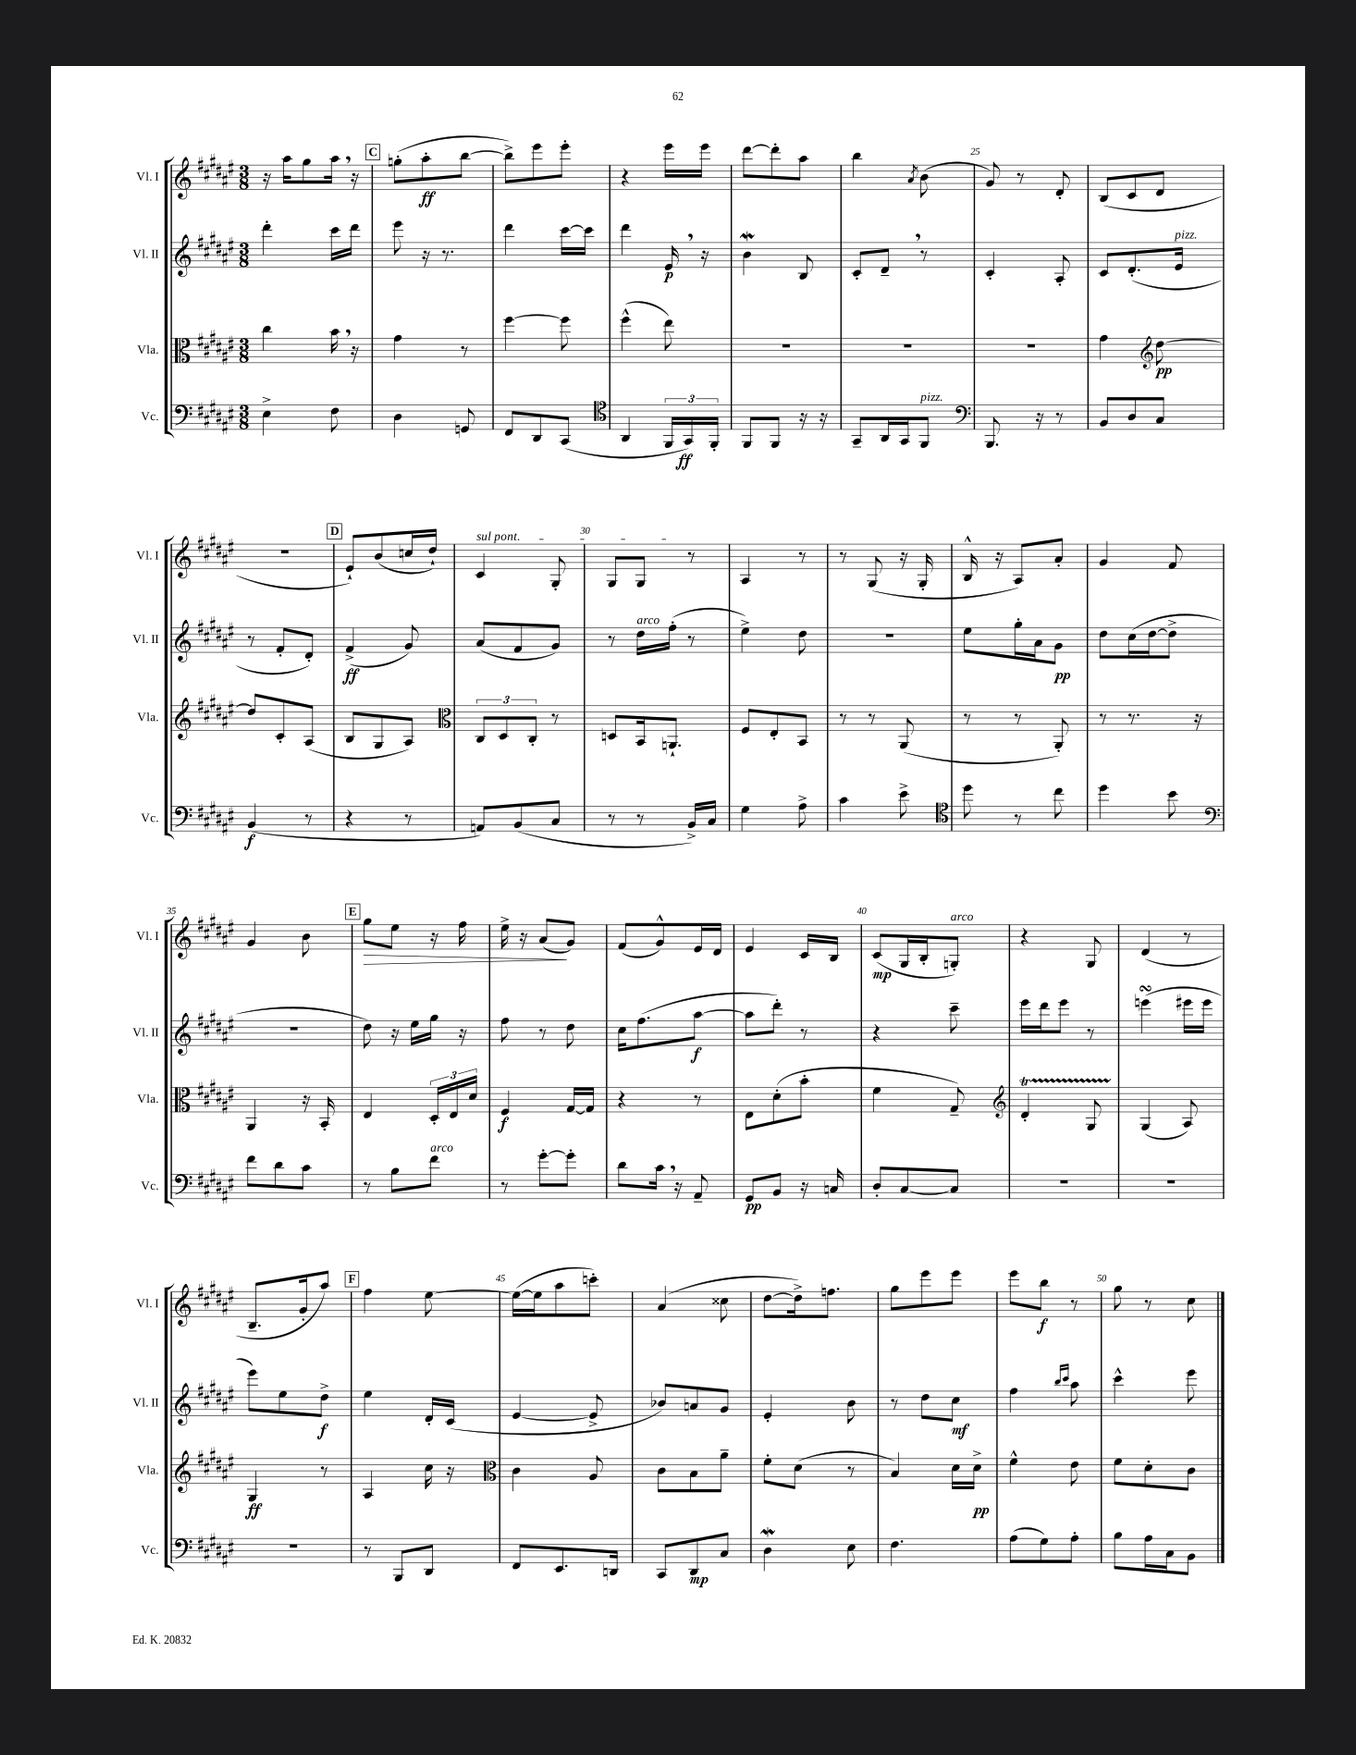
<<
\new StaffGroup <<
\new Staff = "s0" \with { instrumentName = "Vl. I" shortInstrumentName = "Vl. I" } {
    \clef treble \key fis \major \numericTimeSignature \time 3/8
    r16 ais''16 gis''8 ais''16 \breathe r16 |
    \mark \markup { \box "C" } g''8-.( ais''8-.\ff b''8~ |
    b''8->) eis'''8 eis'''8-. |
    r4 eis'''16 eis'''16 |
    dis'''8~ dis'''8-. ais''8 |
    b''4 \acciaccatura { ais'8 } b'8( |
    gis'8) r8 dis'8-. |
    b8( cis'8 dis'8 |
    r4. |
    \mark \markup { \box "D" } eis'8-!) b'8( c''16 dis''16-!) |
    \once \override TextSpanner.bound-details.left.text = \markup { \italic "sul pont." } cis'4\startTextSpan gis8-. |
    gis8 gis8\stopTextSpan r8 |
    ais4 r8 |
    r8 gis8( r16 gis16-. |
    b16-^ r16 ais8) ais'8-. |
    gis'4 fis'8 |
    gis'4 b'8 |
    \mark \markup { \box "E" } gis''8\> eis''8 r16 fis''16 |
    eis''16-> r16 ais'8\!( gis'8) |
    fis'8( gis'8-^) eis'16 dis'16 |
    eis'4 cis'16 b16 |
    cis'8\mp( gis16 b16-. g8-.^\markup { \italic "arco" }) |
    r4 gis8 |
    dis'4( r8 |
    b8.-- gis'16-. ais''8) |
    \mark \markup { \box "F" } fis''4 eis''8~ |
    eis''16~( eis''16 ais''8 c'''8-.) |
    ais'4( cisis''8 |
    dis''8~ dis''16->) f''8. |
    gis''8 eis'''8 eis'''8 |
    eis'''8 b''8\f r8 |
    gis''8 r8 cis''8 \bar "|." |
}
\new Staff = "s1" \with { instrumentName = "Vl. II" shortInstrumentName = "Vl. II" } {
    \clef treble \key fis \major \numericTimeSignature \time 3/8
    dis'''4-. cis'''16 dis'''16 |
    \mark \markup { \box "C" } eis'''8 r16 r8. |
    dis'''4 cis'''16~ cis'''16 |
    dis'''4 eis'16\p \breathe r16 |
    b'4\mordent b8 |
    cis'8-. dis'8-- \breathe r8 |
    cis'4-. ais8-. |
    cis'8 dis'8.-.( eis'16^\markup { \italic "pizz." } |
    r8 fis'8-. dis'8-.) |
    \mark \markup { \box "D" } fis'4->\ff( gis'8) |
    ais'8( fis'8 gis'8) |
    r8 dis''16^\markup { \italic "arco" } fis''16-.( r8 |
    eis''4->) dis''8 |
    R4. |
    eis''8 gis''16-. ais'16 gis'8\pp |
    dis''8 cis''16( dis''16~ dis''8-> |
    R4. |
    \mark \markup { \box "E" } dis''8) r16 eis''16 gis''16 r16 |
    fis''8 r8 dis''8 |
    cis''16 fis''8.( ais''8~\f |
    ais''8 dis'''8-.) r8 |
    r4 cis'''8-- |
    eis'''16 dis'''16 eis'''8 r8 |
    e'''4\turn( eis'''16 eis'''16 |
    eis'''8) eis''8 dis''8->\f |
    \mark \markup { \box "F" } eis''4 dis'16-. cis'16( |
    eis'4~ eis'8-> |
    bes'8) a'8 gis'8 |
    eis'4-. b'8 |
    r8 dis''8 cis''8\mf |
    fis''4 \grace { b''16 cis'''16 } ais''8 |
    cis'''4-^ eis'''8 \bar "|." |
}
\new Staff = "s2" \with { instrumentName = "Vla." shortInstrumentName = "Vla." } {
    \clef alto \key fis \major \numericTimeSignature \time 3/8
    cis''4 b'16 \breathe r16 |
    \mark \markup { \box "C" } gis'4 r8 |
    fis''4~ fis''8 |
    fis''4-^( eis''8) |
    R4. |
    R4. |
    R4. |
    gis'4 \clef treble dis''8~\pp |
    dis''8 cis'8-. ais8( |
    \mark \markup { \box "D" } b8 gis8 ais8) |
    \clef alto \tuplet 3/2 { cis8 dis8 cis8-. } r8 |
    d8 b,16 a,8.-! |
    fis8 eis8-. b,8 |
    r8 r8 ais,8( |
    r8 r8 ais,8-.) |
    r8 r8. r16 |
    ais,4 r16 b,16-. |
    \mark \markup { \box "E" } eis4 \tuplet 3/2 { dis16-. eis16 dis'16 } |
    fis4\f gis16~ gis16 |
    r4 r8 |
    eis8 dis'8-.( b'8-. |
    fis'4 gis8--) |
    \clef treble dis'4-.\startTrillSpan gis8 |
    gis4\stopTrillSpan( ais8) |
    gis4\ff r8 |
    \mark \markup { \box "F" } ais4 cis''16 r16 |
    \clef alto cis'4 ais8 |
    cis'8 b8 ais'8-- |
    fis'8-. dis'8( r8 |
    b4) dis'16 dis'16->\pp |
    fis'4-^ eis'8 |
    fis'8 dis'8-. cis'8 \bar "|." |
}
\new Staff = "s3" \with { instrumentName = "Vc." shortInstrumentName = "Vc." } {
    \clef bass \key fis \major \numericTimeSignature \time 3/8
    eis4-> fis8 |
    \mark \markup { \box "C" } dis4 g,8 |
    fis,8 dis,8 cis,8( |
    \clef tenor ais,4 \tuplet 3/2 { fis,16 gis,16\ff) fis,16-. } |
    fis,8 fis,8 r16 r16 |
    gis,8-- ais,16 gis,16 fis,8^\markup { \italic "pizz." } |
    \clef bass b,,8. r16 r8 |
    b,8 dis8 cis8 |
    b,4\f( r8 |
    \mark \markup { \box "D" } r4 r8 |
    a,8) b,8( cis8 |
    r8 r8 b,16->) cis16 |
    gis4 ais8-> |
    cis'4 eis'8-> |
    \clef tenor dis''8 r8 cis''8 |
    dis''4 b'8 |
    \clef bass fis'8 dis'8 cis'8 |
    \mark \markup { \box "E" } r8 b8 fis'8^\markup { \italic "arco" } |
    r8 gis'8~-. gis'8-. |
    dis'8 cis'16 \breathe r16 ais,8-- |
    gis,8\pp b,8 r16 c16 |
    dis8-. cis8~ cis8 |
    R4. |
    R4. |
    R4. |
    \mark \markup { \box "F" } r8 b,,8 dis,8 |
    fis,8 eis,8. d,16 |
    cis,8 dis,8\mp cis8 |
    dis4\mordent eis8 |
    fis4. |
    ais8( gis8) ais8-. |
    b8 ais16 cis16 b,8 \bar "|." |
}
>>
>>
\layout { \context { \Score currentBarNumber = #19 \override BarNumber.break-visibility = ##(#f #t #t) barNumberVisibility = #(every-nth-bar-number-visible 5) } }
